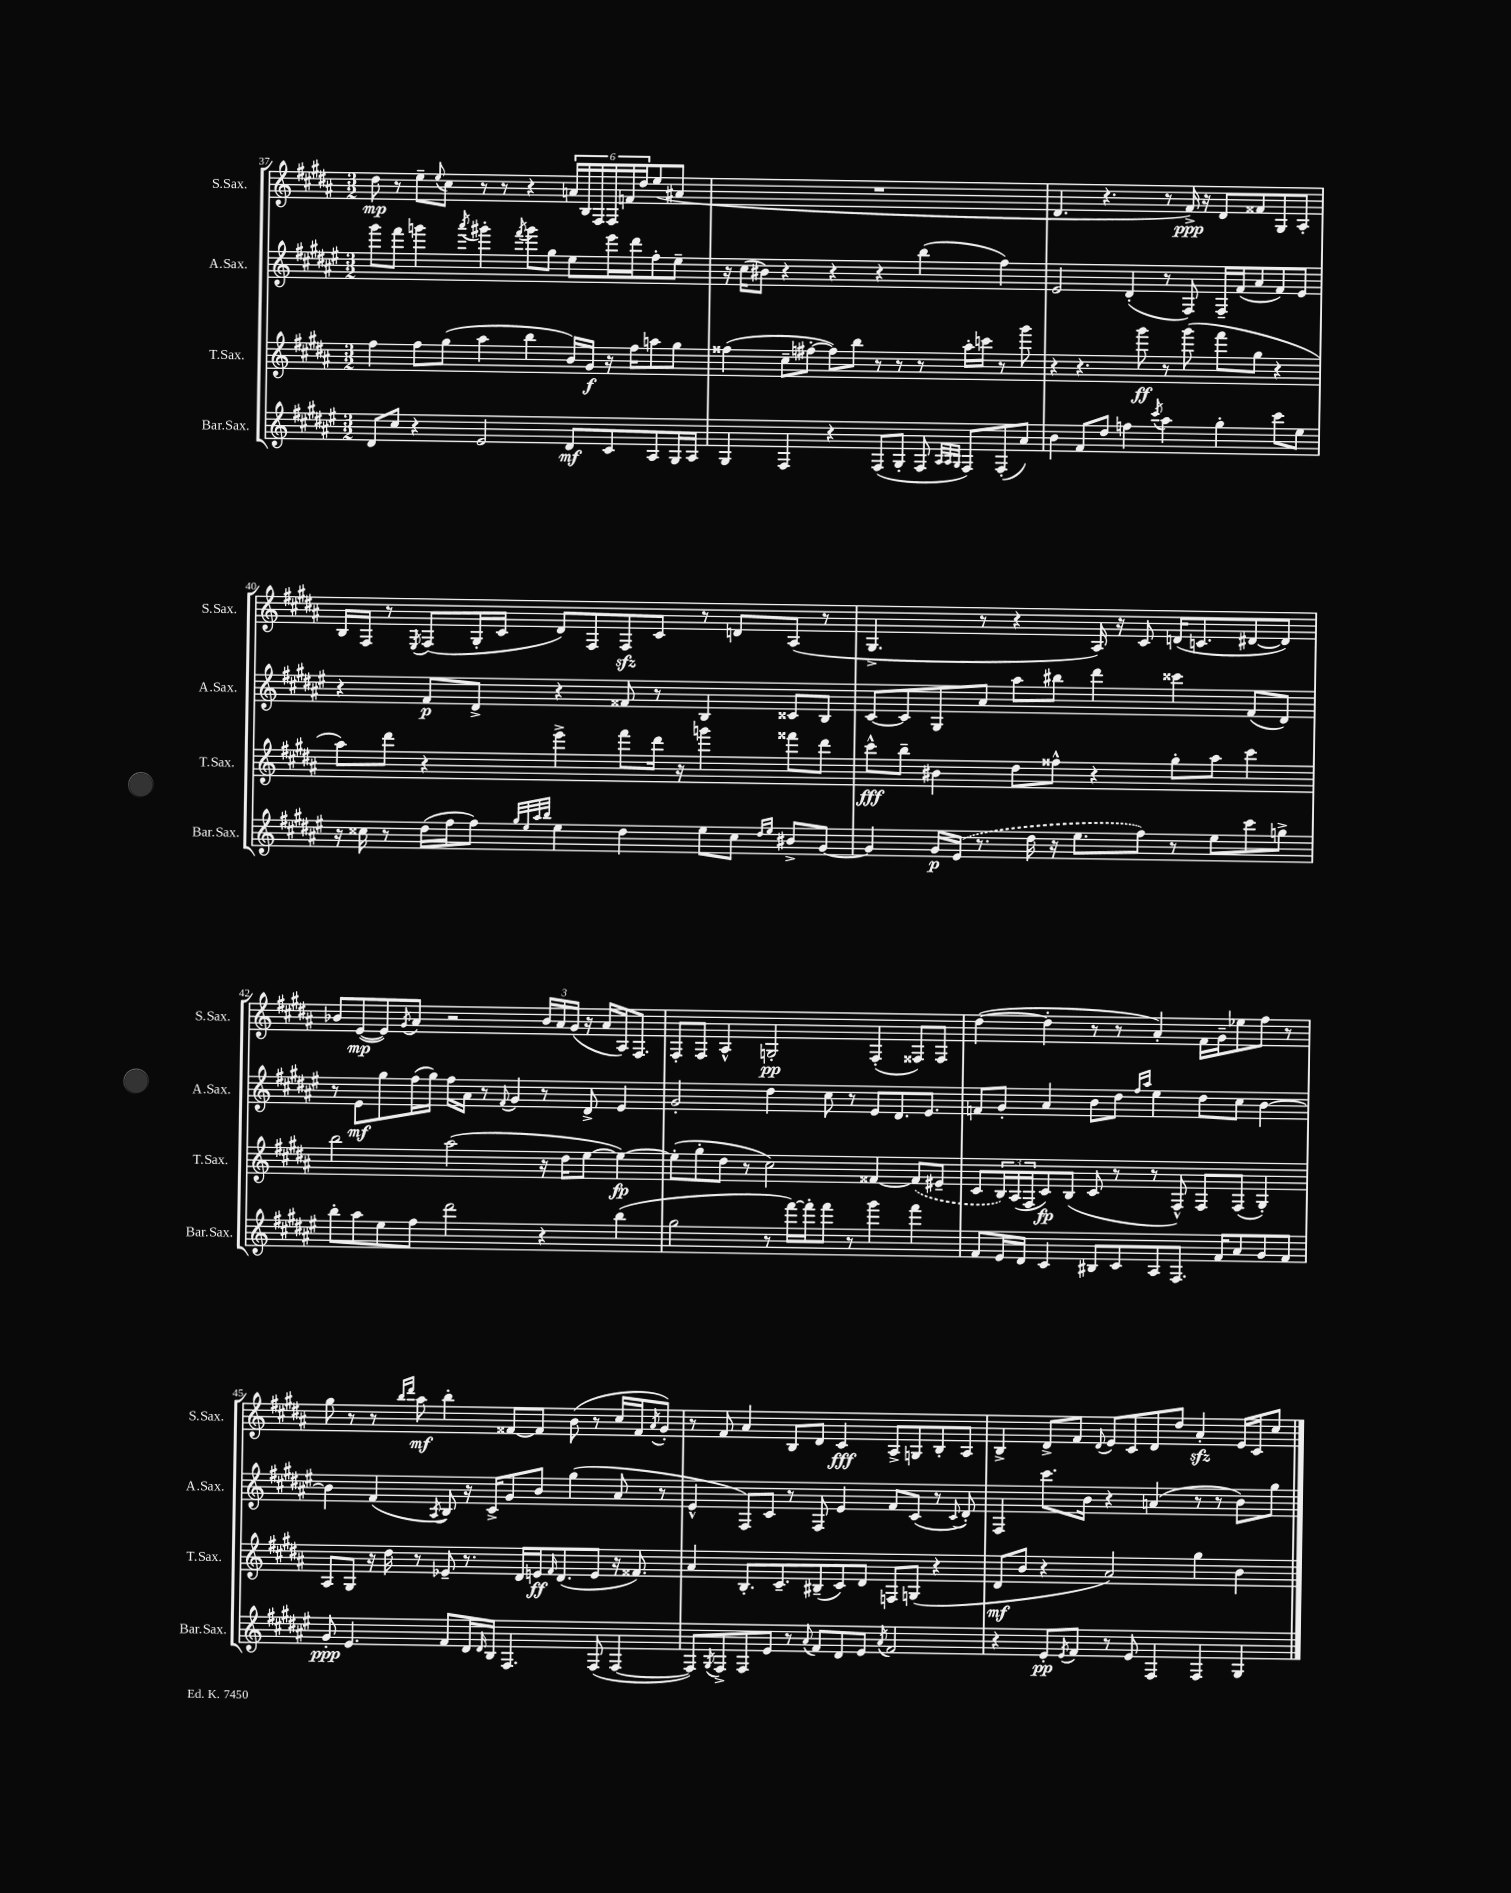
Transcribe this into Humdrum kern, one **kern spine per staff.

**kern	**kern	**kern	**kern
*staff4	*staff3	*staff2	*staff1
*clefG2	*clefG2	*clefG2	*clefG2
*k[f#c#g#d#a#e#]	*k[f#c#g#d#a#]	*k[f#c#g#d#a#e#]	*k[f#c#g#d#a#]
*M3/2	*M3/2	*M3/2	*M3/2
8d#	4ff#	8ggg#	8dd#
8cc#	.	8fff#	8r
4r	8ff#	4ggg	8ee~
.	.	.	8qqee
.	(8gg#	.	8cc#
.	.	8qaaa#	.
2e#	4aa#	4ggg#'	8r
.	.	.	8r
.	.	8qfff#	.
.	4bb	8ggg#	4r
.	.	8gg#	.
8d#	16b)	8ee#	24a
.	.	.	24B
.	16g#	.	.
.	.	.	24F#
8c#	16r	16eee#	24F#
.	.	.	24f
.	16ff#	16ddd#	.
.	.	.	24dd#
8A#	8aa	8ff#'	(8ee
16G#	8gg#	8ee#~	8a#
16A#	.	.	.
=	=	=	=
4G#	(4ff##	16r	1.r
.	.	(16cc#	.
.	.	8b#)	.
4F#	8cc#~	4r	.
.	[8ff#'	.	.
4r	8ff#])	4r	.
.	8bb	.	.
(8F#	8r	4r	.
8G#'	8r	.	.
8F#	8r	(4bb	.
32qqA#	.	.	.
32qqA#	.	.	.
32qqG#	.	.	.
8F#)	16aa#'	.	.
.	16ccc	.	.
(8F#'	8r	4ff#)	.
8a#)	8ggg#	.	.
=	=	=	=
4b	4r	2e#	4.d#
8f#	4.r	.	.
8dd#	.	.	4.r
4ff	.	(4d#'	.
.	8ggg#	.	.
8qccc#	.	.	.
4aa#	8r	8r	8r
.	(8ggg#	8F#)	16f#^)
.	.	.	16r
4gg#'	8fff#	16F#~	8d#
.	.	(16f#	.
.	8gg#	8a#	8f##
8ccc#	4r	8f#)	8G#
8ee#	.	8e#	8A#'
=	=	=	=
16r	8aa#)	4r	16B
16cc##	.	.	16F#
8r	8ddd#	.	8r
.	.	.	8qE
(16dd#	4r	8f#	(8F#
16ff#	.	.	.
8ff#)	.	8d#^	16G#'
.	.	.	16c#
32qqgg#	.	.	.
32qqee#	.	.	.
32qqaa#	.	.	.
32qqbb	.	.	.
4ee#	4eee^	4r	8d#)
.	.	.	8F#
4dd#	8fff#	8f##	8F#
.	16ddd#	8r	8c#
.	16r	.	.
8ee#	4ggg	4B	8r
8cc##	.	.	8d
16qqdd#	.	.	.
16qqee#	.	.	.
8b#^	8fff##	8c##	(8A#
[8g#	8ddd#	8B	8r
=	=	=	=
4g#]	8ccc#^^	[8c#	4.G#^
.	8bb~	8c#]	.
16g#	4b#	8G#	.
(16e#	.	.	.
8.r	.	8a#	8r
.	8dd#	8aa#	4r
16dd#	.	.	.
16r	8ff##^^	8bb#	.
8.ee#	.	.	.
.	4r	4ddd#	16A#)
.	.	.	16r
8ff#)	.	.	8c#
8r	8gg#'	4ccc##	(16d
.	.	.	8.c
8ee#	8aa#	.	.
8ccc#	4ccc#	(8f#	[8d#
8gg^	.	8d#)	8d#])
=	=	=	=
8bb'	2bb	8r	8b-
8aa#	.	8e#	([8e
8ee#	.	8gg#	8e])
.	.	.	8qg#
8ff#	.	(16ff#	8a#
.	.	16gg#)	.
2ddd#	(2aa#	16ff#	2r
.	.	16a#	.
.	.	8r	.
.	.	8qqf#	.
.	.	4g#	.
4r	16r	8r	24b-
.	.	.	24a#
.	16dd#	.	.
.	.	.	(24g#
.	[8ee	8d#^	16r
.	.	.	16a#
(4bb	4ee_)	4e#	16A#)
.	.	.	8.F#
=	=	=	=
2gg#	(8ee']	2g#'	8F#'
.	8gg#'	.	8F#
.	8dd#	.	4A#^^
.	8r	.	.
8r	2cc#)	4dd#	2G'
[16fff#)	.	.	.
16fff#']	.	.	.
8fff#	.	8cc#	.
8r	.	8r	.
4ggg#	[4f##	8e#	(4F#'
.	.	8.d#	.
4fff#	(8f##]	.	8F##)
.	.	8.e#	.
.	8e#~	.	8F##
=	=	=	=
8f#	8c#	8f	([4dd#
16e#	24B)	8g#'	.
.	(24A#	.	.
16d#	.	.	.
.	24F#	.	.
4c#	8c#)	4a#	4dd#']
.	(8B	.	.
8B#	8c#	8b	8r
8c#	8r	8dd#	8r
.	.	16qqff#	.
.	.	16qqaa#	.
8A#	8r	4ee#	4a#')
8.F#	8F#^^)	.	.
.	8F#	8dd#	16f#
16f#	.	.	16g#~
8a#	(8F#	8cc#	8ee-
8g#	4G#')	[4b	8ff#
8f#	.	.	8r
=	=	=	=
8g#'	8A#	4b]	8gg#
4.e#	8G#	.	8r
.	16r	(4f#	8r
.	16dd#	.	.
.	.	.	16qqbb
.	.	.	16qqddd#
.	8r	.	8aa#
.	.	8qA#	.
8f#	8e-~	8B)	4bb'
16d#	8.r	16r	.
16qqd#	.	.	.
16B	.	16c#^	.
4.F#	.	8g#	[8f##
.	16d#	.	.
.	16e	8b	8f##]
.	16qqf#	.	.
.	(8.d#	.	.
.	.	(4gg#	(8b
(8F#	8e	.	8r
[4F#	16r	8a#	16cc#
.	8.f##)	.	16f##
.	.	.	8qa#
.	.	8r	8g#')
=	=	=	=
8F#])	4a#	4e#^^	8r
8qG#	.	.	.
8F#^	.	.	8f#
8F#	8.B'	8F#)	4a#
8e#	.	8c#	.
.	8.c#~	.	.
8r	.	8r	8B
8qqa#	.	.	.
8f#	(8B#~	8F#	8d#
8d#	8c#)	4e#	4c#
8e#	8d#	.	.
8qa#	.	.	.
2f#	8F	8f#	8A#^
.	(8G	(8c#	8G
.	4r	8r	8B'
.	.	8qqc#	.
.	.	8d#')	8A#
=	=	=	=
4r	8d#	4F#	4B^
.	8b	.	.
8e#'	4r	8.ccc#	8d#^
8qe#	.	.	.
8f#	.	.	8f#
.	.	16b	.
.	.	.	8qqd#
8r	2a#)	4r	8e
8e#	.	.	8c#
4F#	.	(4a	8d#
.	.	.	8dd#
4F#	4gg#	8r	4a#'
.	.	8r	.
4G#	4b	8b)	16e
.	.	.	16c#
.	.	8gg#	8cc#
==	==	==	==
*-	*-	*-	*-
